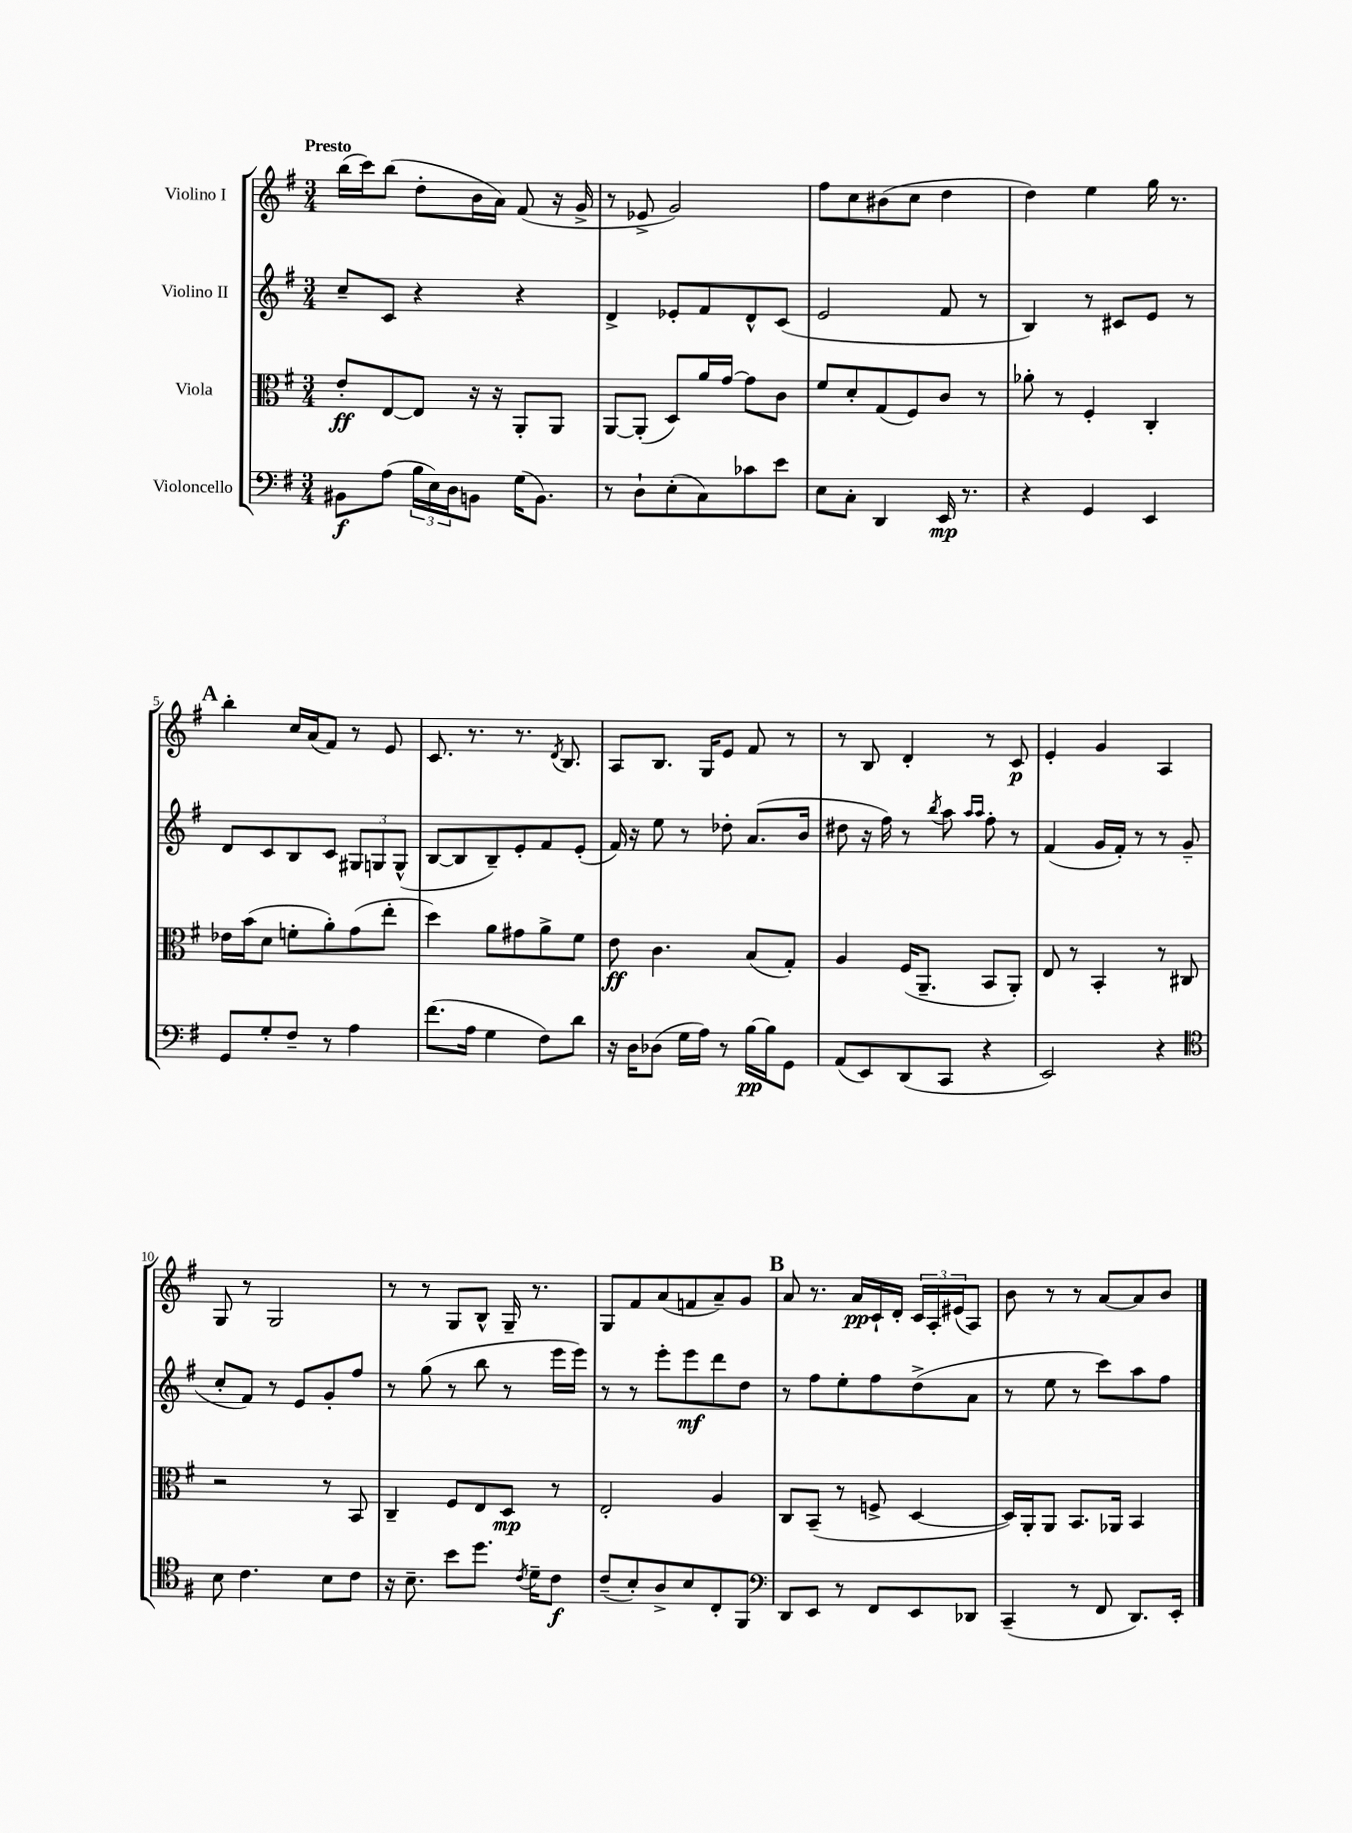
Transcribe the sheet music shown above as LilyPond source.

<<
\new StaffGroup <<
\new Staff = "s0" \with { instrumentName = "Violino I" } {
    \clef treble \key g \major \numericTimeSignature \time 3/4 \tempo "Presto"
    b''16( c'''16) b''8( d''8-. b'16 a'16) fis'8( r16 g'16-> |
    r8 ees'8-> g'2) |
    fis''8 c''8 bis'8( c''8 d''4 |
    d''4) e''4 g''16 r8. |
    \mark \markup { \bold "A" } b''4-. c''16 a'16( fis'8) r8 e'8 |
    c'8. r8. r8. \acciaccatura { d'8 } b8. |
    a8 b8. g16 e'8 fis'8 r8 |
    r8 b8 d'4-. r8 c'8\p |
    e'4-. g'4 a4 |
    g8 r8 g2 |
    r8 r8 g8 b8-^ g16-- r8. |
    g8 fis'8 a'8( f'8 a'8--) g'8 |
    \mark \markup { \bold "B" } a'8 r8. a'16\pp c'16-! d'16-. \tuplet 3/2 { c'16 a16-. eis'16( } a8) |
    b'8 r8 r8 a'8~ a'8 b'8 \bar "|." |
}
\new Staff = "s1" \with { instrumentName = "Violino II" } {
    \clef treble \key g \major \numericTimeSignature \time 3/4
    c''8-- c'8 r4 r4 |
    d'4-> ees'8-. fis'8 d'8-^ c'8( |
    e'2 fis'8 r8 |
    b4) r8 cis'8 e'8 r8 |
    \mark \markup { \bold "A" } d'8 c'8 b8 c'8 \tuplet 3/2 { gis8 g8 g8-^( } |
    b8~ b8 b8--) e'8-. fis'8 e'8-.( |
    fis'16) r16 e''8 r8 des''8-. a'8.( b'16 |
    dis''8 r16 fis''16) r8 \acciaccatura { b''8 } a''8 \grace { a''16 a''16 } fis''8-. r8 |
    fis'4( g'16 fis'16-.) r8 r8 g'8--( |
    c''8-. fis'8) r8 e'8 g'8-. fis''8 |
    r8 g''8( r8 b''8 r8 e'''16 e'''16) |
    r8 r8 e'''8-. e'''8\mf d'''8 d''8 |
    \mark \markup { \bold "B" } r8 fis''8 e''8-. fis''8 d''8->( a'8 |
    r8 e''8 r8 c'''8) a''8 fis''8 \bar "|." |
}
\new Staff = "s2" \with { instrumentName = "Viola" } {
    \clef alto \key g \major \numericTimeSignature \time 3/4
    e'8-.\ff e8~ e8 r16 r16 a,8-. a,8 |
    a,8~ a,8-.( d8) a'16 g'16~ g'8 c'8 |
    fis'8 d'8-. g8( fis8) c'8 r8 |
    aes'8-. r8 fis4-. c4-. |
    \mark \markup { \bold "A" } ees'16 b'16( d'8 f'8-. a'8-.) g'8( e''8-. |
    d''4) a'8 gis'8 a'8-> fis'8 |
    e'8\ff c'4. b8( g8-.) |
    a4 fis16( a,8.-- b,8 a,8-.) |
    e8 r8 b,4-. r8 cis8 |
    r2 r8 b,8 |
    c4-- fis8 e8 d8\mp r8 |
    e2-. a4 |
    \mark \markup { \bold "B" } c8 b,8--( r8 f8-> d4~ |
    d16) a,16-. a,8 b,8. aes,16 b,4 \bar "|." |
}
\new Staff = "s3" \with { instrumentName = "Violoncello" } {
    \clef bass \key g \major \numericTimeSignature \time 3/4
    bis,8\f a8( \tuplet 3/2 { b16 e16) d16 } b,8 g16( b,8.) |
    r8 d8-! e8-.( c8) ces'8 e'8 |
    e8 c8-. d,4 e,16\mp r8. |
    r4 g,4 e,4 |
    \mark \markup { \bold "A" } g,8 g8-. fis8-- r8 a4 |
    fis'8.( a16 g4 fis8) d'8 |
    r16 d16 des8( g16 a16) r8 b16~\pp b16 g,8 |
    a,8( e,8) d,8( c,8 r4 |
    e,2) r4 |
    \clef tenor b8 c'4. b8 c'8 |
    r16 b8.-- b'8 d''8. \acciaccatura { c'8 } d'16-- c'8\f |
    c'8--( b8-.) a8-> b8 c8-. fis,8 |
    \mark \markup { \bold "B" } \clef bass d,8 e,8 r8 fis,8 e,8 des,8 |
    c,4--( r8 fis,8 d,8.) e,16-. \bar "|." |
}
>>
>>
